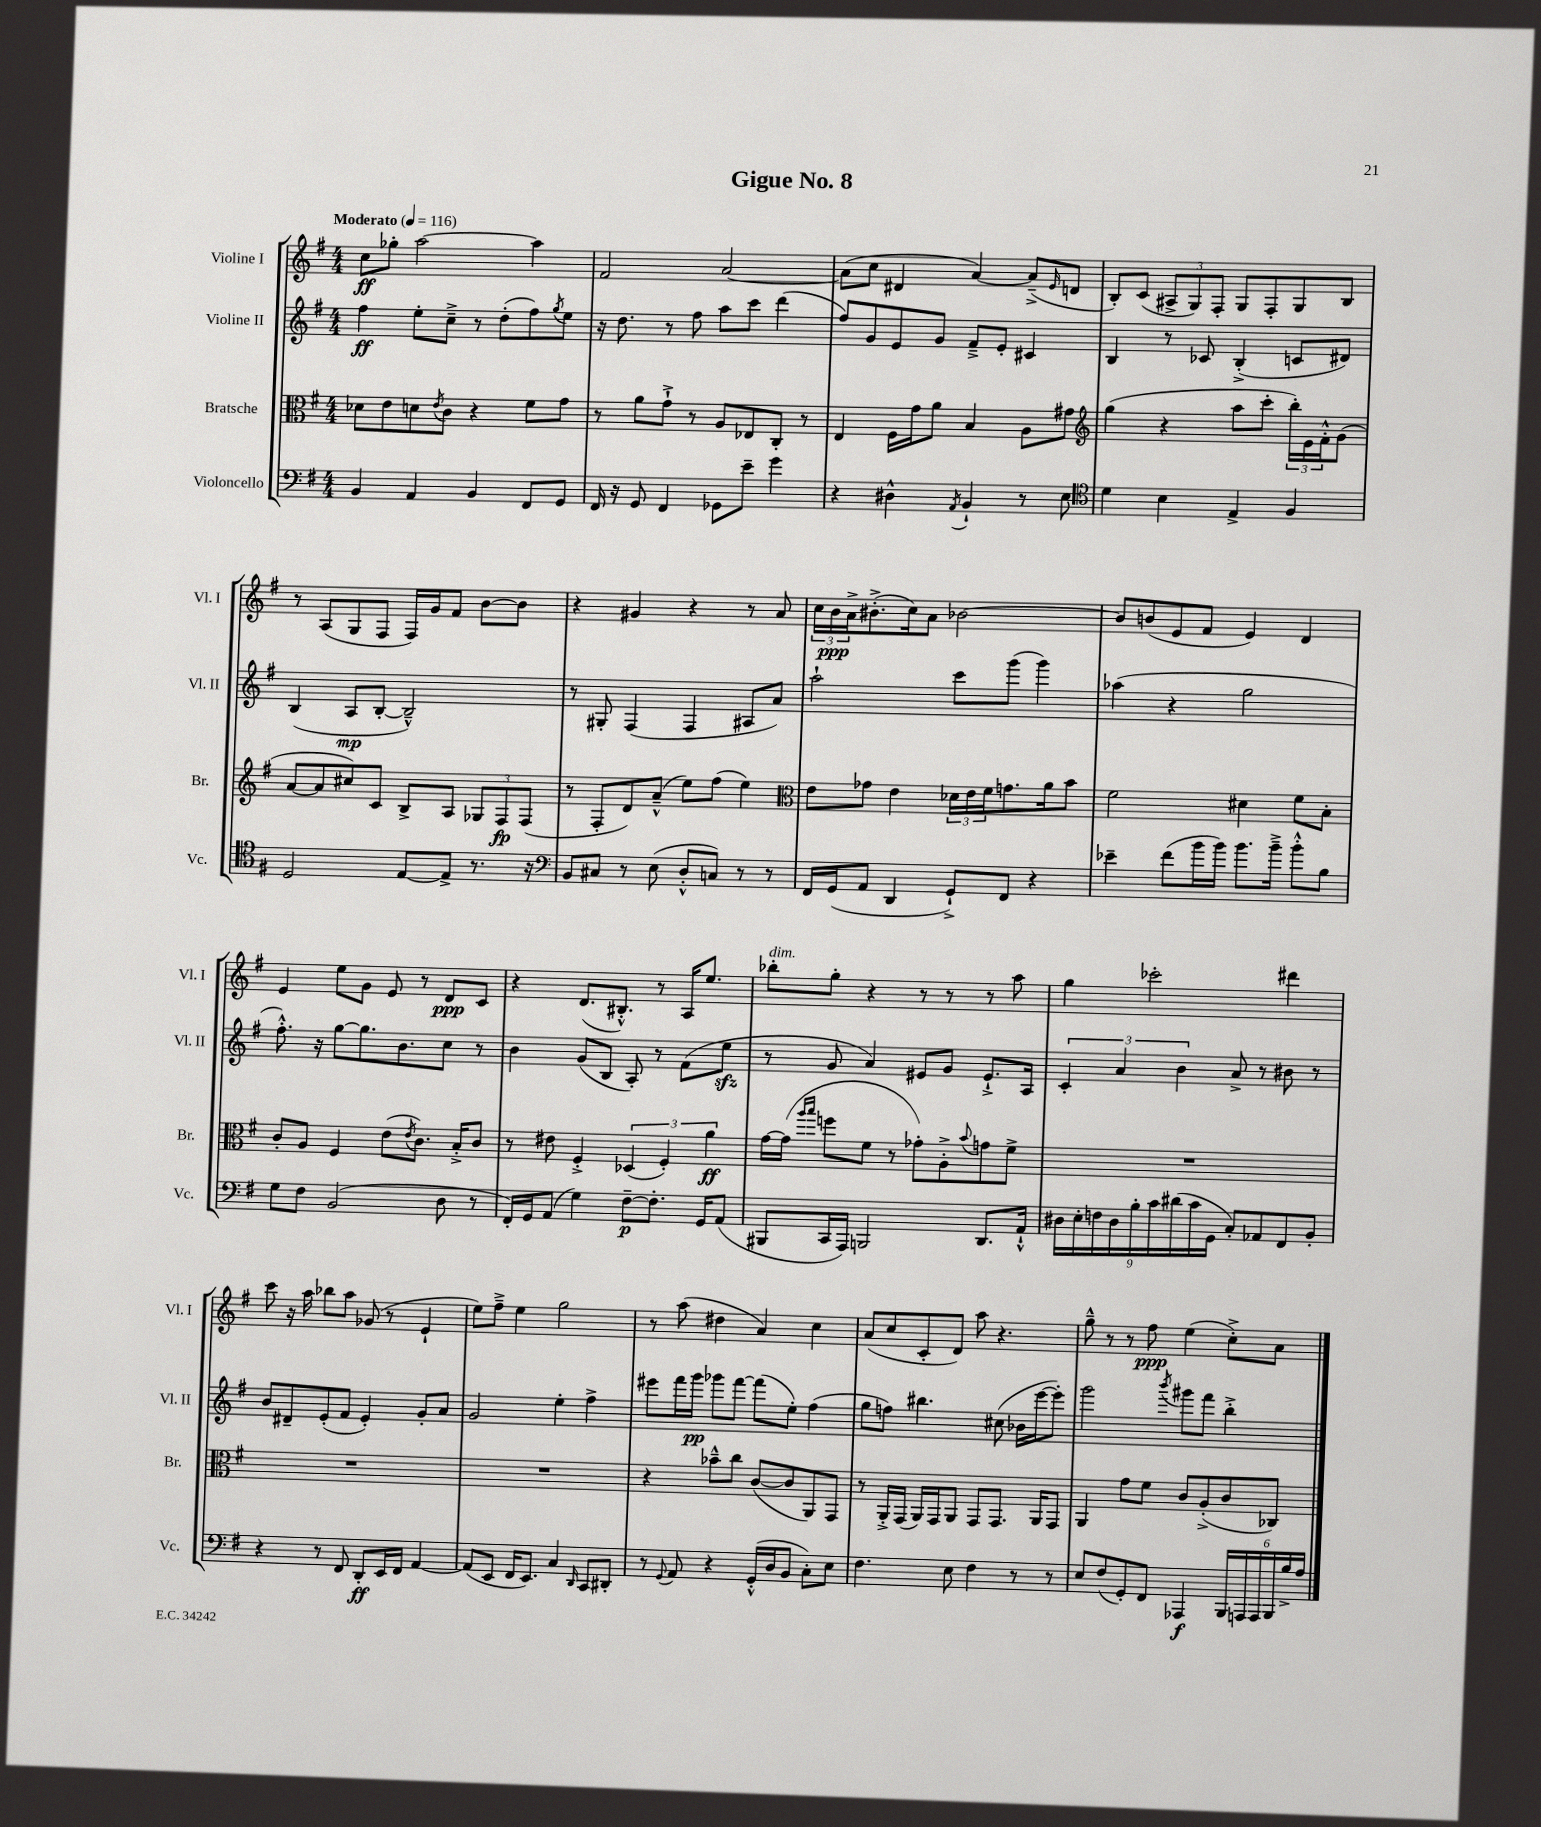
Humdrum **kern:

**kern	**kern	**kern	**kern
*staff4	*staff3	*staff2	*staff1
*clefF4	*clefC3	*clefG2	*clefG2
*k[f#]	*k[f#]	*k[f#]	*k[f#]
*M4/4	*M4/4	*M4/4	*M4/4
*MM116	*MM116	*MM116	*MM116
4BB	8d-	4ff#	8cc
.	8e	.	8gg-'
4AA	8d	8ee'	[2aa
.	8qe	.	.
.	8c	8cc~^	.
4BB	4r	8r	.
.	.	(8dd'	.
8FF#	8f#	8ff#)	4aa]
.	.	8qgg	.
8GG	8g	8ee	.
=	=	=	=
16FF#	8r	16r	2f#
16r	.	8.dd	.
8GG	8a	.	.
4FF#	8g`^	8r	.
.	8r	8ff#	.
8GG-	8A	8aa	[2a
8e~	8E-	8ccc	.
4g	8C'	(4ddd	.
.	8r	.	.
=	=	=	=
4r	4E	8ff#)	(8a]
.	.	8g	8cc
4D#^^	16F#	8e	4d#
.	16g	.	.
.	8a	8g	.
8qAA	.	.	.
4BB`	4B	8f#~^	[4a)
.	.	8e'	.
8r	8A	4c#	(8a~^]
.	.	.	16qqe
8E	8g#	.	8d
=	=	=	=
*clefC4	*clefG2	*	*
4d	(4gg	4B	8B')
.	.	.	(8c
4B	4r	8r	12A#^
.	.	.	12G)
.	.	8c-	.
.	.	.	12F#'
4E^	8aa	(4B'^	8G
.	8ccc'	.	8F#'
4F#	24bb')	8c	8G
.	24e	.	.
.	24f#'^^	.	.
.	(8g	8d#)	8B
=	=	=	=
2D	[8a	(4B	8r
.	8a]	.	(8A
.	8cc#)	8A	8G
.	8c	[8B'	8F#
[8E	8B^	2B~^^])	16F#)
.	.	.	16g
8E^]	8A	.	8f#
8.r	12G-	.	[8b
.	12F#	.	.
.	.	.	8b]
.	(12F#	.	.
16r	.	.	.
=	=	=	=
*clefF4	*	*	*
8BB	8r	8r	4r
8C#	8F#'	8G#'	.
8r	8d)	(4F#	4g#
(8E	(8a~^^	.	.
8D'^^	8ee)	4F#	4r
8C)	(8ff#	.	.
8r	4ee)	8A#	8r
8r	.	8a)	8a
=	=	=	=
*	*clefC3	*	*
16FF#	8e	2aa`	24cc
.	.	.	24b
(16GG	.	.	.
.	.	.	24a^
8AA	8g-	.	(8.b#'^
4DD	4e	.	.
.	.	.	16cc)
.	.	.	8a
8GG`^)	24d-	8ccc	[2b-
.	24e	.	.
.	24f#	.	.
8FF#	8.g	(8ggg	.
4r	.	4ggg)	.
.	16a	.	.
.	8b	.	.
=	=	=	=
4e-~	2f#	(4aa-	8b-]
.	.	.	(8b
(8f#	.	4r	8e
16b	.	.	8f#
16b)	.	.	.
8.b	4d#	2gg	4e)
16b~^	.	.	.
8b'^^	8f#	.	4d
8B	8B'	.	.
=	=	=	=
8G	8c'	8.ff#'^^)	4e
8F#	8A	.	.
.	.	16r	.
(2BB	4F#	[8gg	8ee
.	.	8.gg]	8g
.	(8e	.	8e
.	.	8.b	.
.	8qe	.	.
.	8.c)	.	8r
8D	.	8cc	8d
.	16B'^	.	.
8r	8c	8r	8c
=	=	=	=
16FF#')	8r	4b	4r
16GG	.	.	.
(8AA	8e#	.	.
4G)	4F#'^	(8g	(8.d
.	.	8B	.
.	.	.	8.B#'^^)
[8F#~	(6D-	8A')	.
8.F#']	.	8r	8r
.	6F#')	.	.
.	.	(8f#	16A
16GG	.	.	8.ee
.	6a	.	.
(8AA	.	8ee	.
=	=	=	=
8BBB#	[16g	8r	8bb-'
.	(16g]	.	.
.	16qqaa	.	.
.	16qqbb	.	.
16CC	8ff	8g	8gg'
16AAA)	.	.	.
2BBB	8f#	4a)	4r
.	8r	.	.
.	8g-')	8e#	8r
.	8A'^	8g	8r
.	8qqb	.	.
8.DD	8g	8.e#`^	8r
.	8f#^	.	8aa
16AA`^^	.	16A	.
=	=	=	=
18D#	1r	6c'	4gg
18E'	.	.	.
18F	.	.	.
18D#	.	6a	.
18B'	.	.	.
.	.	.	2ccc-'
18c	.	.	.
(18d#	.	6b	.
18c	.	.	.
18GG	.	.	.
8C')	.	8a^	.
8AA-	.	8r	.
8FF#	.	8b#	4ddd#
8BB'	.	8r	.
=	=	=	=
4r	1r	8b	8ccc
.	.	8d#~	16r
.	.	.	16aa
8r	.	(8e'	8bb-
8FF#	.	8f#	8aa
8DD'	.	4e')	(8g-
16EE	.	.	8r
16FF#	.	.	.
[4AA	.	8g'	4e`
.	.	8a	.
=	=	=	=
(8AA]	1r	2g	8ee)
8EE	.	.	8ff#~^
16FF#	.	.	4ee
8.EE)	.	.	.
4C	.	4ee'	2gg
16qqDD	.	.	.
8CC	.	4ff#^	.
8DD#'	.	.	.
=	=	=	=
8r	4r	8eee#	8r
8qqGG	.	.	.
8AA	.	16fff#	(8aa
.	.	16ggg	.
4r	8b-~^^	8ggg-	4dd#
.	8cc	[8fff#	.
(16GG'^^	([8c	(8fff#]	4a)
16D	.	.	.
8BB	8c]	8ee')	.
8C')	8AA)	(4ff#	4cc
8E	8GG	.	.
=	=	=	=
4.F#	8r	8gg	(8a
.	16AA'^	8ff)	8cc
.	(16GG	.	.
.	16AA)	4.bb#	8c'
.	16GG	.	.
8E	8AA	.	8d)
4F#	8GG	.	8aa
.	8.GG	(8cc#	4.r
8r	.	16b-	.
.	16AA	[16eee	.
8r	8GG	8eee'])	.
=	=	=	=
8E	4AA	2ggg	8gg~^^
(8F#	.	.	8r
8GG')	8g	.	8r
8FF#	8f#	.	8ff#
.	.	8qbbb	.
4AAA-	8c	8ggg#	(4ee
.	(8A'^	8fff#	.
24BBB	8c	4bb'^	8cc'^)
24AAA	.	.	.
24AAA	.	.	.
24BBB	8C-)	.	8a
24B^	.	.	.
24A	.	.	.
==	==	==	==
*-	*-	*-	*-
